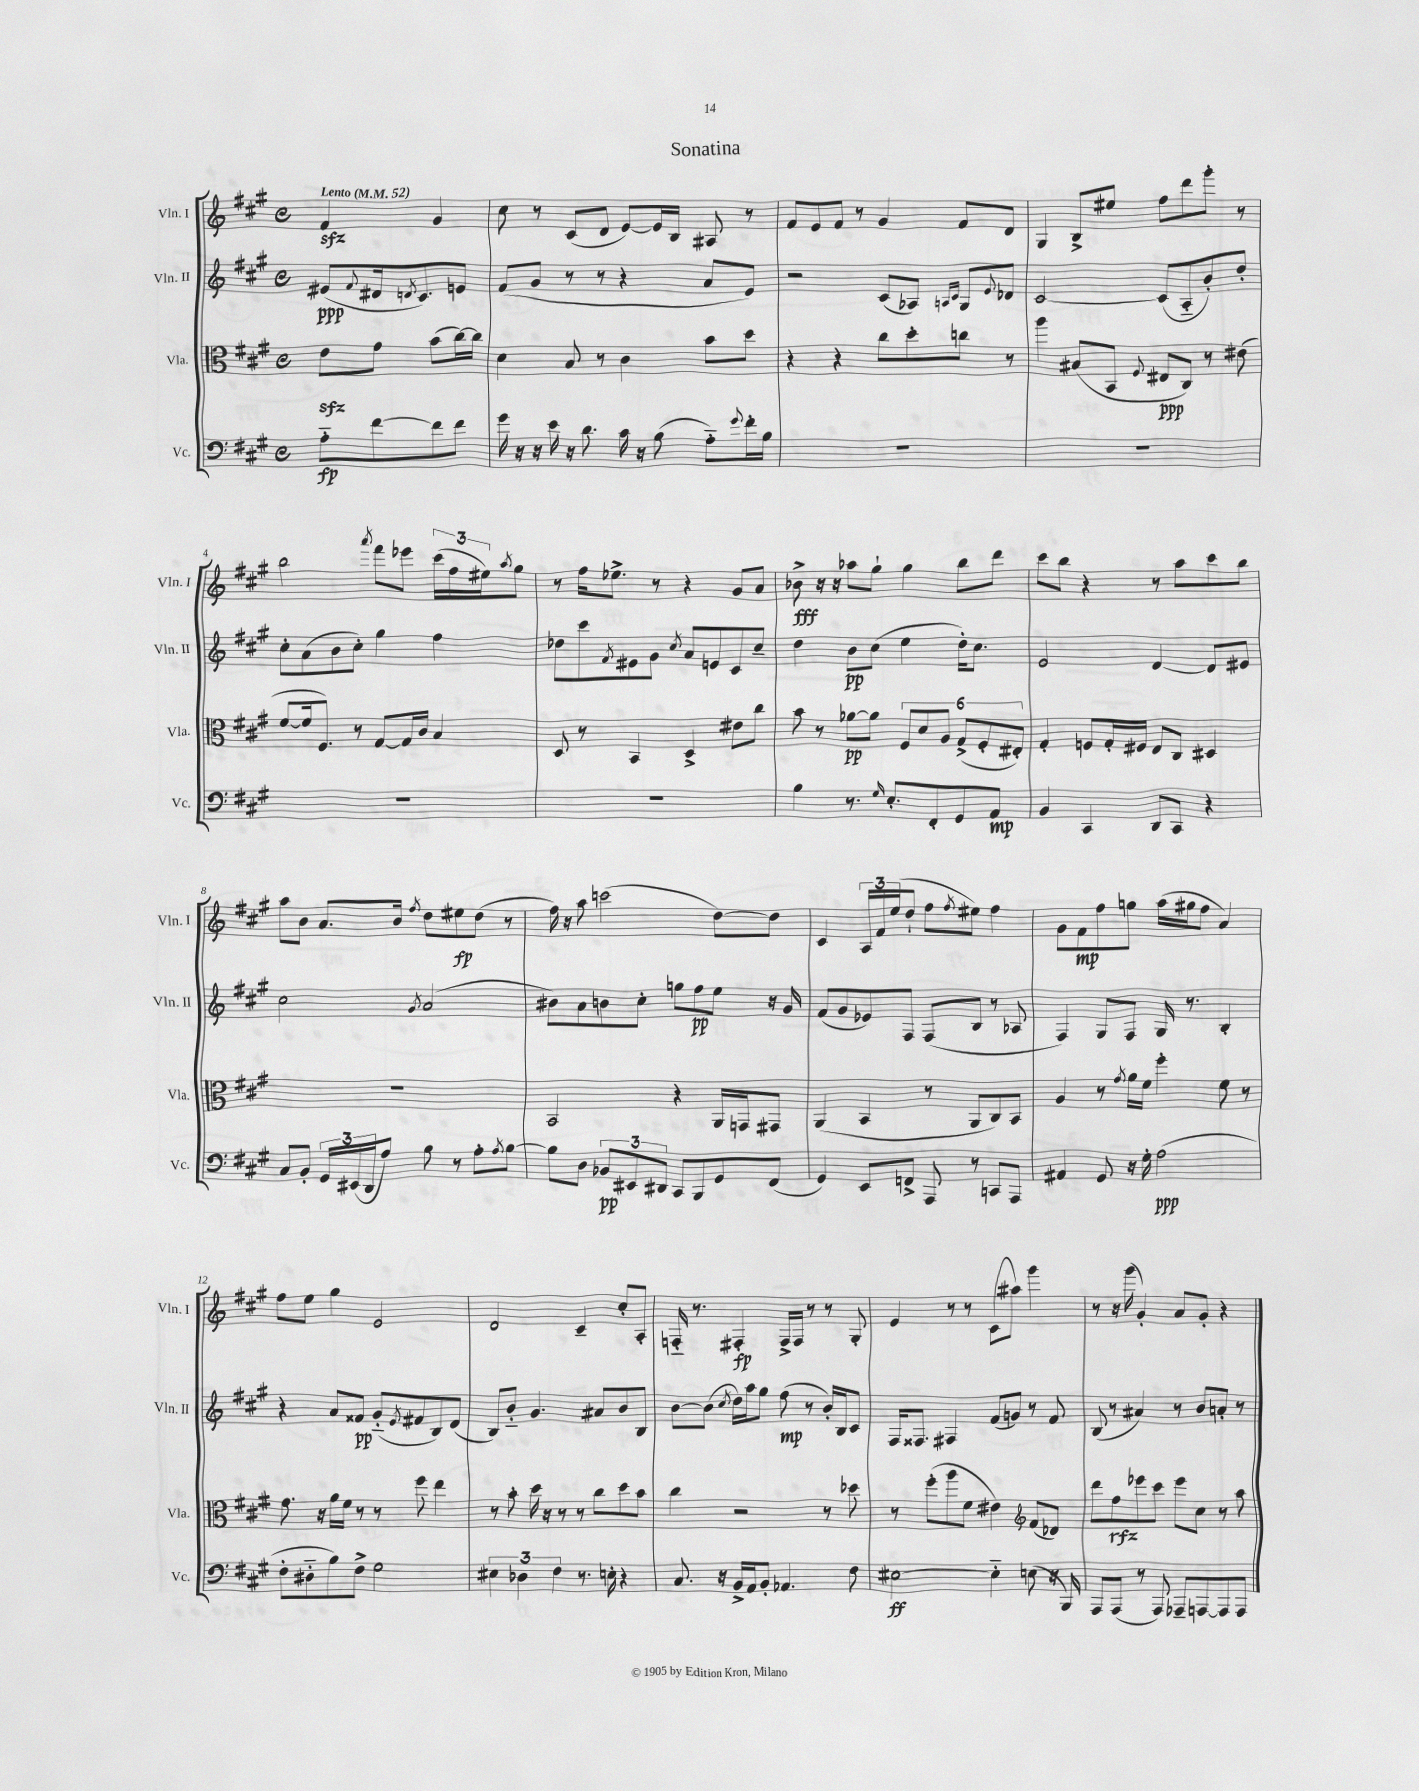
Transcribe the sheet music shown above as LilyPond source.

\header { title = "Sonatina" }
<<
\new StaffGroup <<
\new Staff = "s0" \with { instrumentName = "Vln. I" shortInstrumentName = "Vln. I" } {
    \clef treble \key a \major \defaultTimeSignature \time 4/4 \partial 2 \tempo "Lento" 4 = 52
    fis'4\sfz gis'4 |
    cis''8 r8 cis'8( d'8 e'8~) e'16 b16 ais8 r8 |
    fis'8 e'8 fis'8 r8 gis'4 fis'8 d'8 |
    gis4 b8-> eis''8 fis''8 d'''8 gis'''8-. r8 |
    b''2 \acciaccatura { a'''8 } fis'''8 ees'''8 \tuplet 3/2 { cis'''16( fis''16 eis''16) } \acciaccatura { a''8 } gis''8 |
    r8 fis''16 ees''8.-> r8 r4 gis'8 a'8 |
    bes'8->\fff r16 r16 aes''8 gis''8-! gis''4 b''8 d'''8 |
    cis'''8 b''8 r4 r8 a''8 cis'''8 b''8 |
    a''8 b'8 a'8. b'16 \acciaccatura { fis''8 } d''8 eis''8\fp d''8( r8 |
    fis''16) r16 a''8 c'''2( d''8~) d''8 |
    cis'4 \tuplet 3/2 { a16 fis'16 e''16( } d''8-! fis''8 \acciaccatura { fis''8 } eis''8) fis''4 |
    gis'8 fis'8\mp fis''8 g''8 a''16( gis''16 fis''8 a'4) |
    fis''8 e''8 gis''4 e'2 |
    d'2 cis'4-- cis''8-. a8-. |
    f16-_ r8. fis4-.\fp fis16-> fis16 r8 r8 gis8-. |
    e'4 r8 r8 cis'8( ais''8) gis'''4 |
    r8 r16 gis'''16( gis'4-.) a'8 gis'8-. r4 \bar "|." |
}
\new Staff = "s1" \with { instrumentName = "Vln. II" shortInstrumentName = "Vln. II" } {
    \clef treble \key a \major \defaultTimeSignature \time 4/4 \partial 2
    eis'8\ppp( \appoggiatura { fis'8 } dis'16 \acciaccatura { d'8 } cis'8.) e'8 |
    fis'8( gis'8 r8 r8 r4 a'8 e'8) |
    r2 cis'8( aes8) \grace { a16 cis'16 } gis8 \appoggiatura { e'8 } des'8 |
    cis'2~ cis'8( a8-_ b'8-.) d''8-. |
    cis''8-. a'8( b'8 cis''8-.) gis''4 fis''4 |
    des''8 cis'''8 \acciaccatura { fis'8 } eis'8 gis'8 \acciaccatura { cis''8 } a'8 e'8 cis'8 cis''8-- |
    d''4 b'8\pp cis''8( e''4 d''16-.) cis''8. |
    e'2 d'4~ d'8 eis'8 |
    cis''2 \acciaccatura { gis'8 } a'2( |
    bis'8) a'8 b'8 cis''8-. g''8 fis''8\pp e''8 r16 gis'16 |
    fis'8( gis'8 ees'8) fis8 fis8( b8 r8 aes8 |
    fis4) gis8 fis8 gis16 r8. b4-. |
    r4 a'8 fisis'8\pp gis'8-_( \acciaccatura { e'8 } fis'8 b8) d'8( |
    b8) b'8-_ gis'4. ais'8 b'8 b8 |
    b'8~ b'8( \acciaccatura { cis''8 } d''16) a''16 gis''8 fis''8\mp( r8 b'16-.) b16 cis'8 |
    fis16 fisis8. fis4 fis'8( g'8) r8 fis'8 |
    b8( r8 ais'4) r8 b'8 a'8-. r8 \bar "|." |
}
\new Staff = "s2" \with { instrumentName = "Vla." shortInstrumentName = "Vla." } {
    \clef alto \key a \major \defaultTimeSignature \time 4/4 \partial 2
    e'8\sfz gis'8 b'8( cis''16~) cis''16 |
    d'4 b8 r8 cis'4 b'8 d''8 |
    r4 r4 cis''8 d''8-. c''8 r8 |
    a''4 bis8( b,8 \appoggiatura { fis8 } eis8\ppp cis8) r8 eis'8( |
    fis'8~ fis'16 fis8.) r8 gis8~ gis16 cis'16 b4 |
    d8 r8 b,4 d4-> eis'8 cis''8 |
    b'8 r8 aes'8~\pp aes'8 \tuplet 6/4 { fis8 d'8 a8 gis8->( fis8-. eis8-.) } |
    gis4-. f8 gis16-. fis16 e8 cis8 dis4 |
    R1 |
    b,2 r4 a,16 g,16 gis,8 |
    a,4( b,4 r8 a,8 cis8) b,8 |
    a4 r8 \acciaccatura { gis'8 } a'16 fis'16 fis''4-. fis'8 r8 |
    gis'8. r16 a'16 fis'16 r8 r8 fis''8 e''4 |
    r8 b'8-. d''16 r16 r8 r8 cis''8 d''8 b'8 |
    cis''4 r2 r8 des''8 |
    r8 fis''8-.( a''8 fis'8 eis'4) \clef treble fis'8( des'8) |
    d'''8 fis''8\rfz ees'''8 cis'''8 ees'''8 cis''8 r8 a''8 \bar "|." |
}
\new Staff = "s3" \with { instrumentName = "Vc." shortInstrumentName = "Vc." } {
    \clef bass \key a \major \defaultTimeSignature \time 4/4 \partial 2
    a8-_\fp fis'8~ fis'8 fis'8 |
    gis'16 r16 r16 e'16 r16 d'8. cis'16 r16 b8( a8-_) \appoggiatura { gis'8 } fis'16-. b16 |
    R1 |
    R1 |
    R1 |
    R1 |
    b4 r8. \grace { gis16 } e8.-. fis,8-. gis,8 a,8\mp |
    b,4 cis,4 d,8 cis,8 r4 |
    cis8 b,8-. \tuplet 3/2 { gis,16 eis,16( d,16 } a8) b8 r8 a8-. \acciaccatura { a8 } b8~ |
    b8 d8 \tuplet 3/2 { bes,8\pp eis,8 dis,8 } cis,8 b,,8 gis,8 fis,8( |
    gis,4) e,8 f,8-> a,,8 r8 c,8 a,,8 |
    ais,4 gis,8 r16 gis16-. a2\ppp( |
    fis8-. dis8-_ b8) fis8-> gis2 |
    \tuplet 3/2 { eis4 des4 fis4 } r8. e16-. r4 |
    cis8. r16 b,16-> a,16 b,8-. aes,4. fis8 |
    eis2~\ff eis4-_ e8( r16 b,,16) |
    a,,8 a,,8( r8 a,,8) aes,,8-- a,,8~ a,,8 a,,8 \bar "|." |
}
>>
>>
